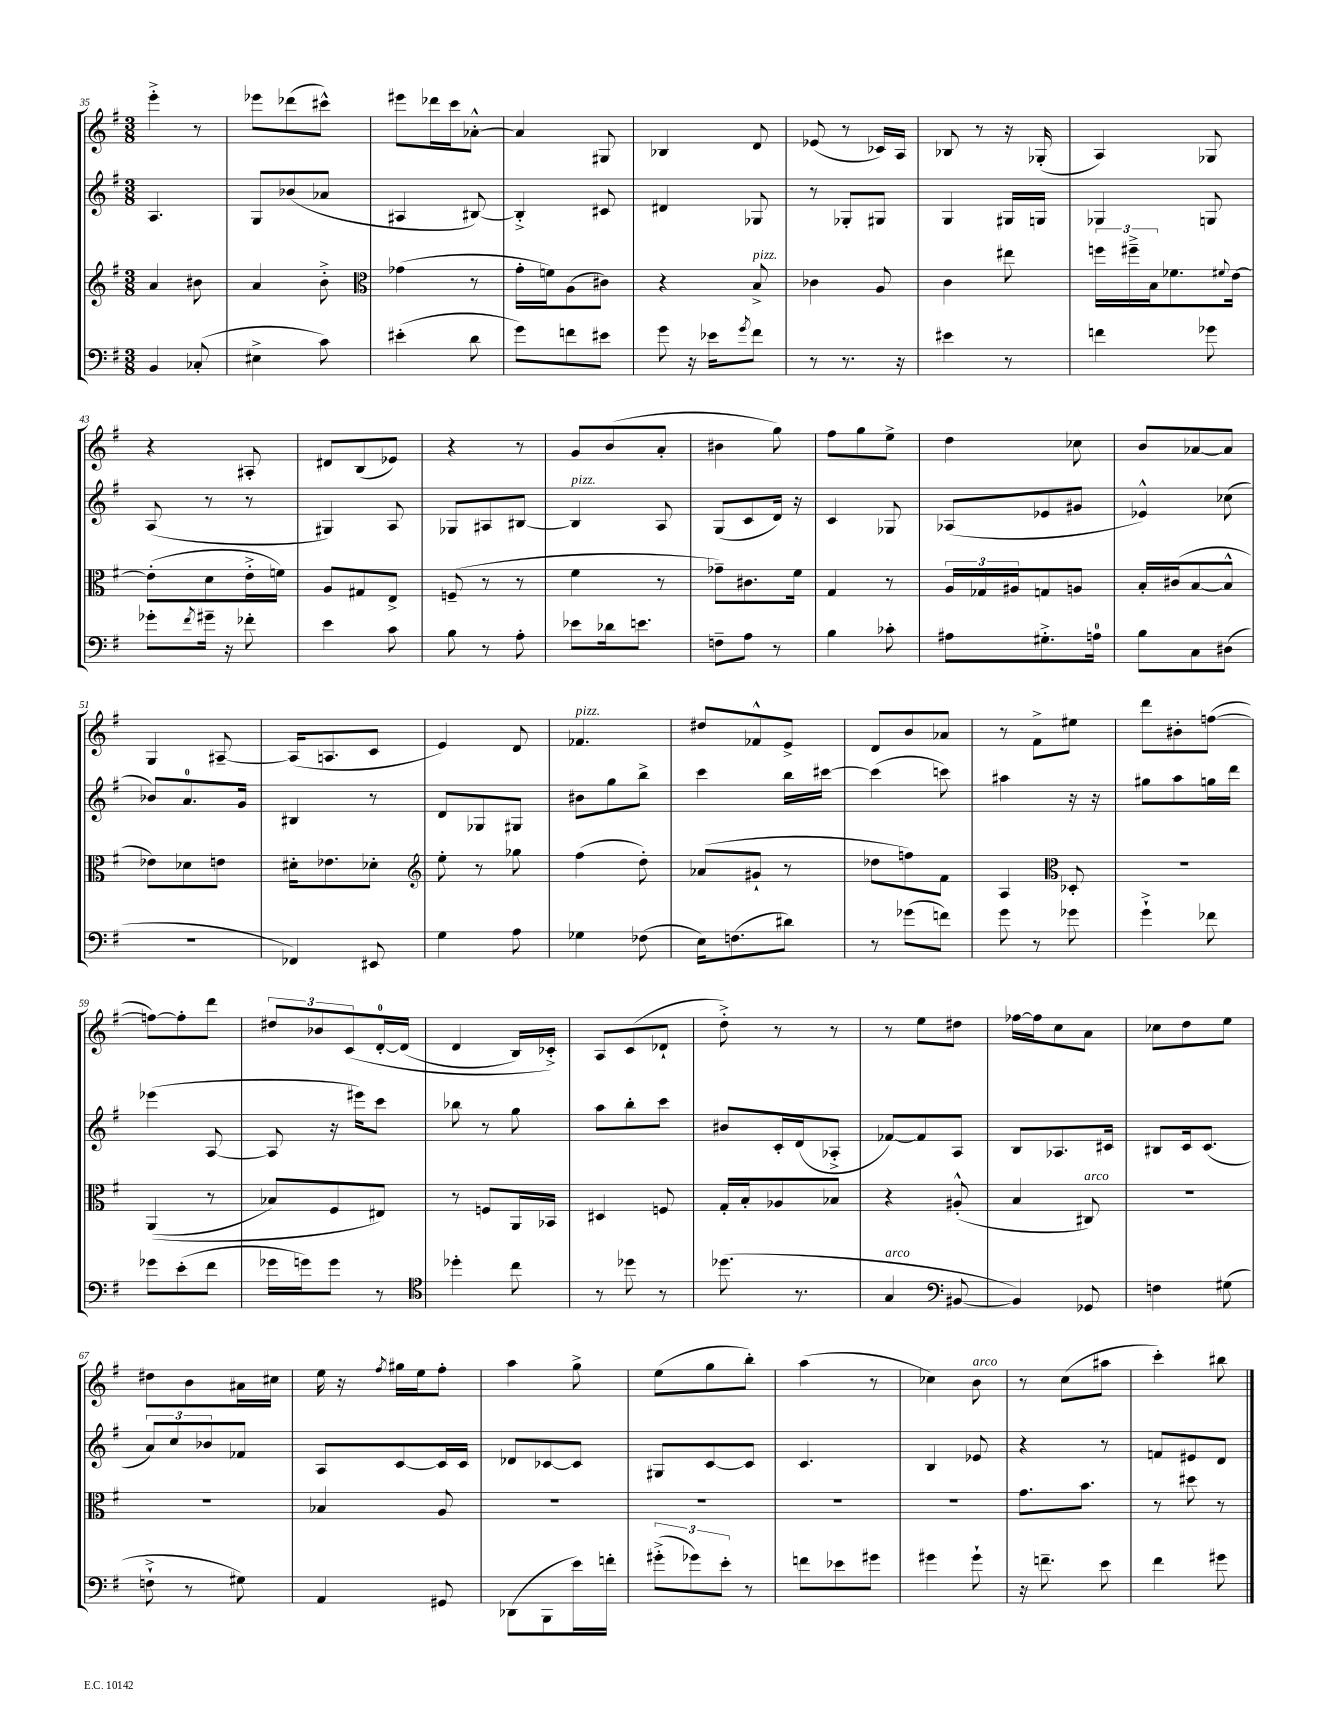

**kern	**kern	**kern	**kern
*staff4	*staff3	*staff2	*staff1
*clefF4	*clefG2	*clefG2	*clefG2
*k[f#]	*k[f#]	*k[f#]	*k[f#]
*M3/8	*M3/8	*M3/8	*M3/8
4BB	4a	4.A	4eee'^
(8C-'	8b#	.	8r
=	=	=	=
4E#^	4a	8G	8eee-
.	.	(8b-	(8ddd-
8c)	8b'^	8a-	8ccc#^^)
=	=	=	=
*	*clefC3	*	*
(4e#'	(4g-	4A#	8eee#
.	.	.	16ddd-
.	.	.	16ccc
8d	8r	[8B#)	[8a-'^^
=	=	=	=
8g)	16g'	4B#'^]	4a-]
.	16f)	.	.
8f	(8A	.	.
8e#	8c#)	8c#	8G#
=	=	=	=
8g	4r	4d#	4B-
16r	.	.	.
16e-	.	.	.
8qg	.	.	.
8f#	8B^	8G-	8d
=	=	=	=
8r	4c-	8r	(8e-
8.r	.	8G-'	8r
.	8A	8G#	16c-)
16r	.	.	16A
=	=	=	=
4e#	4c	4G	8B-
.	.	.	8r
8r	8ee#	16G#	16r
.	.	16G	(16G-'
=	=	=	=
4f	24ff	4G-	4A)
.	24ff#~^	.	.
.	24B	.	.
.	8.f-	.	.
8g-	.	8G	8G-
.	8qqf#	.	.
.	[16e	.	.
=	=	=	=
8g-'	(8e']	(8A	4r
8qf#	.	.	.
16g#~	8d	8r	.
16r	.	.	.
8f-'	16e'^	8r	8A#'
.	16f)	.	.
=	=	=	=
4e	8A	4G#)	8d#
.	8G#	.	(8B
8c	8E^	8A	8e-)
=	=	=	=
8B	(8F~	8G-	4r
8r	8r	8A#	.
8A'	8r	[8B#	8r
=	=	=	=
8e-	4f#	4B#]	8g
16d-	.	.	(8b
8.e	.	.	.
.	8r	8A	8a'
=	=	=	=
8F~	8g-~)	(8G	4b#
8A	8.c#	8c	.
8r	.	16d)	8gg)
.	16f#	16r	.
=	=	=	=
4B	4G	4c	8ff#
.	.	.	8gg
8c-'	8r	8G-	8ee^
=	=	=	=
8A#	24A	(8A-	4dd
.	24G-	.	.
.	24A#	.	.
8.G#'^	8G	8e-	.
.	8A	8g#	8cc-
16A	.	.	.
=	=	=	=
8B	16B'	4e-^^)	8b
.	(16c#	.	.
8C	[8B	.	[8a-
(8D#	8B^^]	(8cc-	8a-]
=	=	=	=
4.r	8e-)	8b-)	4G
.	8d-	8.a	.
.	8e	.	[8A#~
.	.	16g	.
=	=	=	=
4FF-)	16d#'	4B#	(16A#]
.	8.e-	.	8.A
8EE#	8d-'	8r	8c
=	=	=	=
*	*clefG2	*	*
4G	8ee'	8d	4e)
.	8r	8G-	.
8A	8gg-	8G#	8d
=	=	=	=
4G-	(4ff#	8b#	4.f-
.	.	8gg	.
(8F-	8dd')	8bb^	.
=	=	=	=
16E)	(8a-	4ccc	8dd#
(8.F	.	.	.
.	8g#`	.	8f-^^
8d#)	8r	16bb	8e^
.	.	[16ccc#	.
=	=	=	=
8r	8dd-	(4ccc#]	8d
(8g-	8ff)	.	8b
8f)	8f#	8ccc)	8a-
=	=	=	=
8g	4A	4aa#	8r
8r	.	.	8f#^
*	*clefC3	*	*
8g-	8D-'	16r	8ee#
.	.	16r	.
=	=	=	=
4g`^	4.r	8gg#	8ddd
.	.	8aa	8b#'
8f-	.	16gg	([8ff
.	.	16ddd	.
=	=	=	=
8g-	&((4AA	(4eee-	8ff_)
(8e'	.	.	8ff']
8f#	8r	[8A	8ddd
=	=	=	=
16g-	8B-)	8A]	12dd#
16g)	.	.	.
.	.	.	12b-
8g	8F#	16r	.
.	.	.	&(12c
.	.	16eee#)	.
8r	8E#&)	8ccc	[16d'
.	.	.	(16d]
=	=	=	=
*clefC4	*	*	*
4dd-'	8r	8bb-	4d
.	8F	8r	.
8cc	16AA	8gg	16B)
.	16BB-	.	16c-'^&)
=	=	=	=
8r	4D#	8aa	8A
8dd-	.	8bb'	(8c
8r	8F	8ccc	8d-`
=	=	=	=
(8.dd-	16G'	8b#	8dd'^)
.	16B'	.	.
.	8A-	16c'	8r
8.r	.	(16d	.
.	8B-	8A-'^	8r
=	=	=	=
4G	4r	[8f-)	8r
.	.	8f-]	8ee
*clefF4	*	*	*
[8BB#	(8A#'^^	8A	8dd#
=	=	=	=
4BB#])	4B	8B	[16ff-
.	.	.	16ff-]
.	.	8.A-	8cc
8GG-	8C#)	.	8a
.	.	16c#	.
=	=	=	=
4F	4.r	8B#	8cc-
.	.	16c	8dd
.	.	(8.c	.
(8G#	.	.	8ee
=	=	=	=
8F`^	4.r	12a)	8dd#
.	.	12cc	.
8r	.	.	8b
.	.	12b-	.
8G#)	.	8f-	16a#
.	.	.	16cc#
=	=	=	=
4AA	4B-	8A	16ee
.	.	.	16r
.	.	.	8qff#
.	.	[8c	16gg#
.	.	.	16ee
8GG#	8A	16c]	8ff#'
.	.	16c	.
=	=	=	=
(8DD-	4.r	8d-	4aa
8BBB	.	[8c-	.
16e)	.	8c-]	8gg^
16f'	.	.	.
=	=	=	=
(12g#'^	4.r	8G#	(8ee
12g-)	.	.	.
.	.	[8c	8gg
12e'	.	.	.
8r	.	8c]	8bb')
=	=	=	=
8f	4.r	4.c	(4aa
8e-	.	.	.
8g#	.	.	8r
=	=	=	=
4g#	4.r	4B	4cc-)
8g#`	.	8e-	8b
=	=	=	=
16r	8.g	4r	8r
8.f~	.	.	.
.	.	.	(8cc
.	8.b	.	.
8e	.	8r	8aa#
=	=	=	=
4f#	8r	8f	4ccc')
.	8dd#	8e#	.
8g#	8r	8d	8bb#
==	==	==	==
*-	*-	*-	*-
